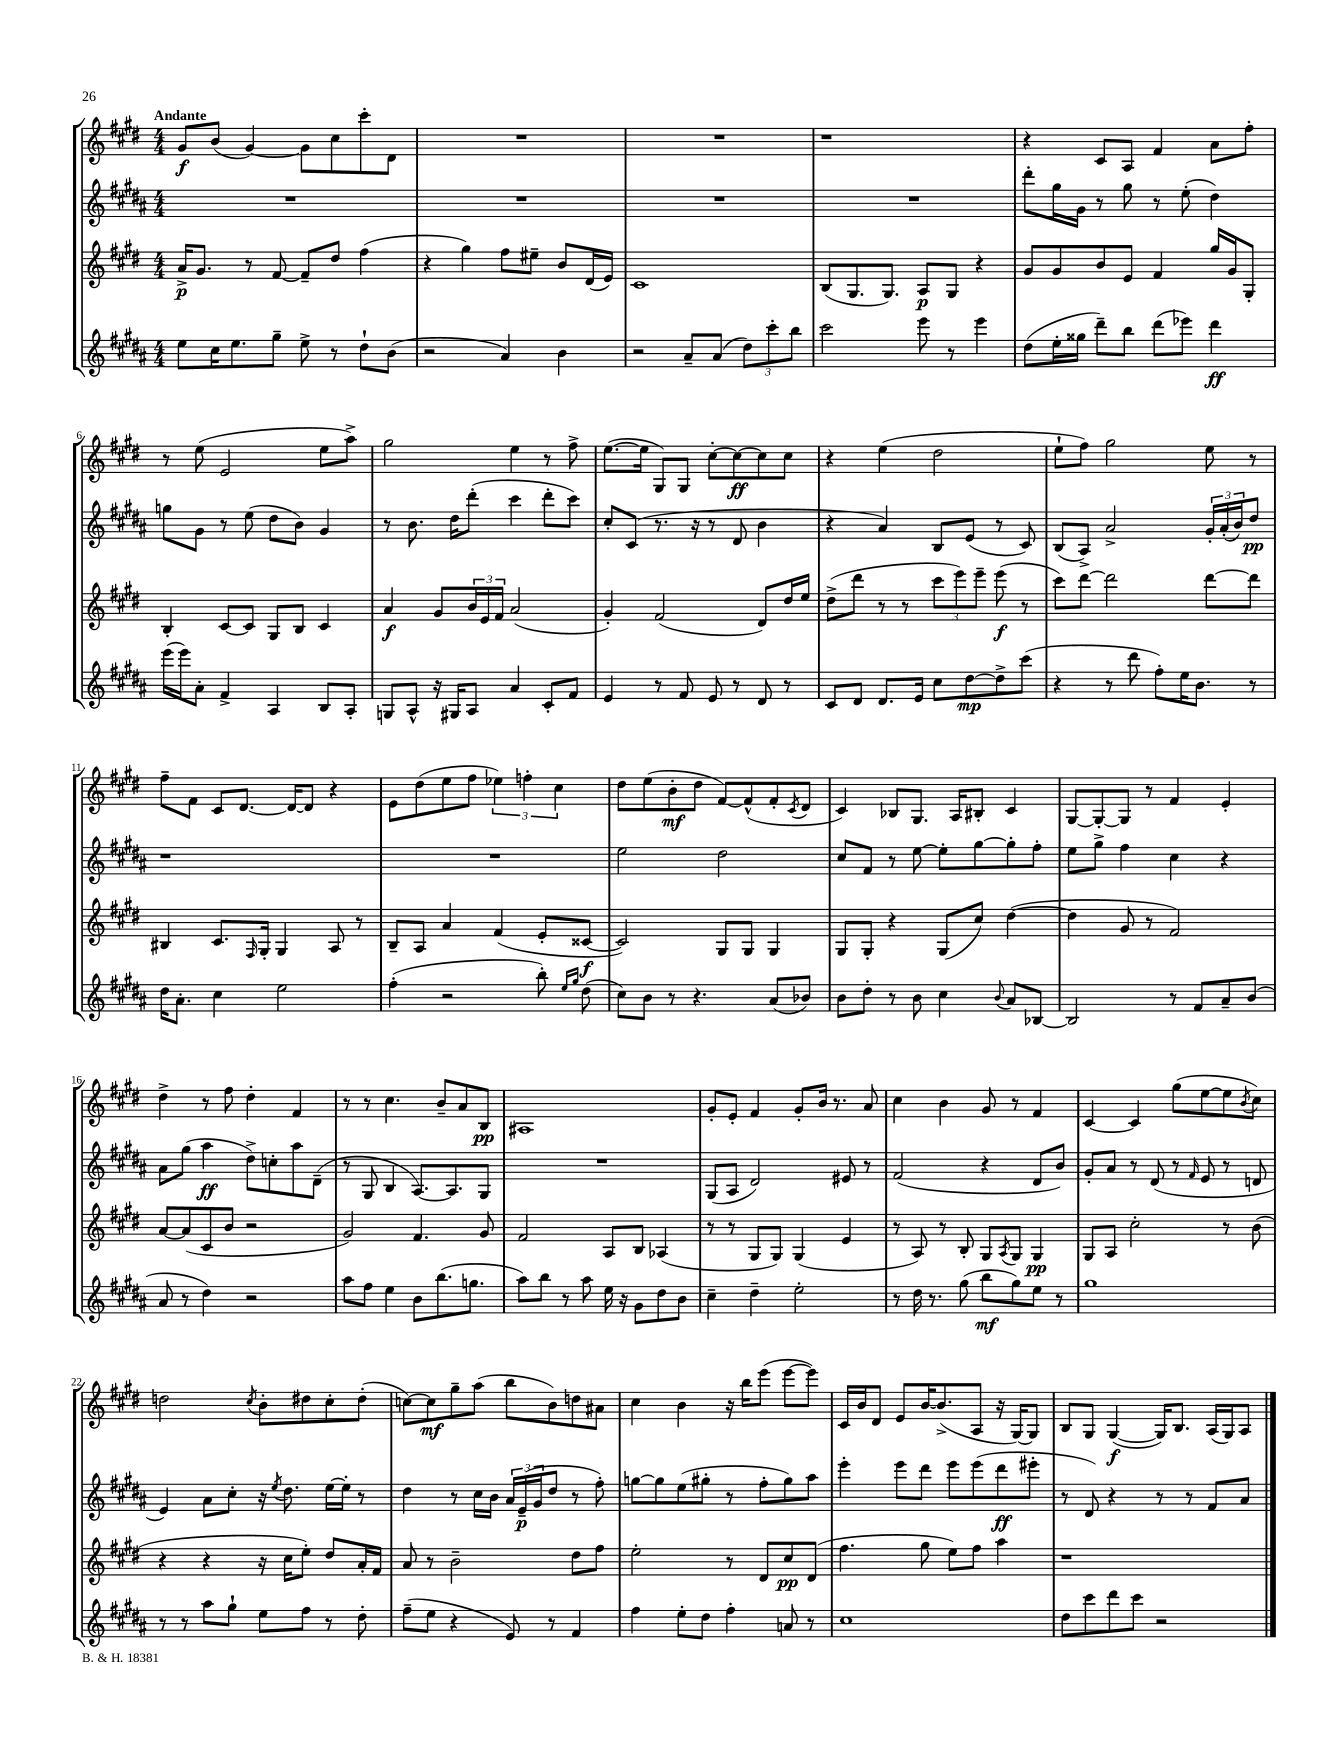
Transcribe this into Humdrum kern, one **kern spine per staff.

**kern	**kern	**kern	**kern
*staff4	*staff3	*staff2	*staff1
*clefG2	*clefG2	*clefG2	*clefG2
*k[f#c#g#d#a#]	*k[f#c#g#d#]	*k[f#c#g#d#a#]	*k[f#c#g#d#]
*M4/4	*M4/4	*M4/4	*M4/4
8ee\L	16a^/LK	1r	8g#/L
.	8.g#/J	.	.
16cc#\K	.	.	(8b/J
8.ee\	.	.	.
.	8r	.	[4g#/)
8gg#~\J	[8f#/	.	.
8ee^\	8f#~/]L	.	8g#\]L
8r	8dd#/J	.	8cc#\
8dd#`\L	(4ff#\	.	8ccc#'\
(8b\J	.	.	8d#\J
=	=	=	=
2r	4r	1r	1r
.	4gg#\)	.	.
4a#/)	8ff#\L	.	.
.	8ee#~\J	.	.
4b\	8b/L	.	.
.	(16d#/L	.	.
.	16e/JJ)	.	.
=	=	=	=
2r	1c#	1r	1r
8a#~/L	.	.	.
(8a#/J	.	.	.
12dd#\L)	.	.	.
12ccc#'\	.	.	.
12bb\J	.	.	.
=	=	=	=
2ccc#\	(8B/L	1r	1r
.	8.G#/	.	.
.	8.G#/J)	.	.
8eee\	8A/L	.	.
8r	8G#/J	.	.
4eee\	4r	.	.
=	=	=	=
(8dd#\L	8g#/L	8ddd#'\L	4r
16ee'\L	8g#/	16gg#\L	.
16gg##\JJ	.	16g#\JJ	.
8ddd#~\L)	8b/	8r	8c#/L
8bb\J	8e/J	8gg#\	8A/J
(8ddd#\L	4f#/	8r	4f#/
8eee-\J)	.	(8ee'\	.
4ddd#\	16gg#/LL	4dd#\)	8a\L
.	16g#/J	.	.
.	8G#'/J	.	8ff#'\J
=	=	=	=
(16eee\LL	4B'/	8gg\L	8r
16eee\J)	.	.	.
8a#'\J	.	8g#\J	(8ee\
4f#^/	[8c#/L	8r	2e/
.	8c#/]J	(8ee\	.
4A#/	8G#/L	8dd#\L	.
.	8B/J	8b\J)	.
8B/L	4c#/	4g#/	8ee\L
8A#'/J	.	.	8aa^\J)
=	=	=	=
8G/L	4a/	8r	2gg#\
8A#^^/J	.	8.b\	.
16r	8g#/L	.	.
16G#/LK	.	16dd#\LK	.
8A#/J	24b/L	(8ddd#'\J	.
.	24e/	.	.
.	24f#/JJ	.	.
4a#/	(2a/	4ccc#\	4ee\
8c#'/L	.	8ddd#'\L	8r
8f#/J	.	8ccc#\J)	8ff#^\
=	=	=	=
4e/	4g#'/)	8cc#'/L	([8.ee\L
.	.	(8c#/J	.
.	.	.	16ee\]Jk
8r	(2f#/	8.r	8G#/L)
8f#/	.	.	8G#/J
.	.	16r	.
8e/	.	8r	[8cc#'\L
8r	.	8d#/	8cc#\_
8d#/	8d#/L)	4b\	8cc#\]
8r	16dd#/L	.	8cc#\J
.	16ee/JJ	.	.
=	=	=	=
8c#/L	(8dd#^\L	4r	4r
8d#/J	8ddd#\J	.	.
8.d#/L	8r	4a#/)	(4ee\
.	8r	.	.
16e/Jk	.	.	.
8cc#\L	12ccc#\L	8B/L	2dd#\
.	12eee\)	.	.
[8dd#\	.	(8e/J	.
.	12eee~\J	.	.
8dd#^\]	(8eee\	8r	.
(8ccc#\J	8r	8c#/)	.
=	=	=	=
4r	8ccc#\L)	(8B/L	8ee`\L
.	[8ddd#\J	8A#^/J)	8ff#\J)
8r	2ddd#\]	2a#^/	2gg#\
8ddd#\	.	.	.
8ff#'\L)	.	.	.
16ee\K	.	.	.
8.b\J	.	.	.
.	[8ddd#\L	24g#'/LL	8ee\
.	.	(24a#'/	.
.	.	24b/J)	.
8r	8ddd#\]J	8dd#/J	8r
=	=	=	=
16dd#\LK	4B#/	1r	8ff#~\L
8.a#'\J	.	.	.
.	.	.	8f#\J
4cc#\	8.c#/L	.	8c#/L
.	.	.	[8.d#/J
.	16qqF#/	.	.
.	16G#'/Jk	.	.
2ee\	4G#/	.	.
.	.	.	16d#/_LK
.	.	.	8d#/]J
.	8A/	.	4r
.	8r	.	.
=	=	=	=
(4ff#'\	8B~/L	1r	8e\L
.	8A/J	.	(8dd#\
2r	4a/	.	8ee\
.	.	.	8ff#\J
.	(4f#/	.	6ee-\)
.	.	.	6ff'\
8bb'\)	8e'/L	.	.
.	.	.	6cc#\
16qqee/LL	.	.	.
16qqgg#/JJ	.	.	.
(8dd#\	[8c##/J	.	.
=	=	=	=
8cc#\L)	2c##/])	2ee\	8dd#\L
8b\J	.	.	(8ee\
8r	.	.	8b'\
4.r	.	.	8dd#\J
.	8G#/L	2dd#\	[8f#/L)
.	8G#/J	.	(8f#^^/]
(8a#/L	4G#/	.	8f#'/
.	.	.	8qc#/
8b-/J)	.	.	8d#/J
=	=	=	=
8b\L	8G#/L	8cc#/L	4c#/)
8dd#'\J	8G#'/J	8f#/J	.
8r	4r	8r	8B-/L
8b\	.	[8ee\	8.G#/J
4cc#\	(8G#/L	8ee'\]L	.
.	.	.	16A/LK
.	8cc#/J)	[8gg#\	8B#'/J
8qqb/	.	.	.
8a#/L	([4dd#\	8gg#'\]	4c#/
[8B-/J	.	8ff#'\J	.
=	=	=	=
2B-/]	4dd#\]	8ee\L	[8G#/L
.	.	8gg#^\J	8G#'/_
.	8g#/	4ff#\	8G#/]J
.	8r	.	8r
8r	2f#/)	4cc#\	4f#/
8f#/L	.	.	.
8a#~/	.	4r	4e'/
(8b/J	.	.	.
=	=	=	=
8a#/	[8a/L	8a#\L	4dd#^\
8r	(8a/]	(8gg#\J	.
4dd#\)	8c#/	4aa#\	8r
.	8b/J	.	8ff#\
2r	2r	8dd#^\L)	4dd#'\
.	.	8cc'\	.
.	.	8aa#\	4f#/
.	.	(8d#~\J	.
=	=	=	=
8aa#\L	2g#/)	8r	8r
8ff#\J	.	8G#/	8r
4ee\	.	4B/	4.cc#\
8b\L	4.f#/	[8.A#/L)	.
(8.bb\	.	.	8b~/L
.	.	8.A#/]	.
.	.	.	8a/
8.gg\J	.	.	.
.	8g#/	8G#/J	8B/J
=	=	=	=
8aa#\L)	2f#/	1r	1A#
8bb\J	.	.	.
8r	.	.	.
8aa#\	.	.	.
16ee\	8A/L	.	.
16r	.	.	.
8g#\L	8B/J	.	.
8dd#\	(4A-/	.	.
8b\J	.	.	.
=	=	=	=
4cc#~\	8r	(8G#/L	8g#'/L
.	8r	8A#/J	8e'/J
4dd#~\	8G#/L	2d#/)	4f#/
.	8G#/J)	.	.
2ee'\	(4G#/	.	8g#'/L
.	.	.	16b/Jk
.	.	.	8.r
.	4e/	8e#/	.
.	.	8r	8a/
=	=	=	=
8r	8r	(2f#/	4cc#\
16dd#\	8A/)	.	.
8.r	.	.	.
.	8r	.	4b\
(8gg#\	8B'/	.	.
8bb\L	8G#/L	4r	8g#/
.	8qA/	.	.
8gg#\)	8G#/J	.	8r
8ee\J	4G#/	8d#/L	4f#/
8r	.	8b/J)	.
=	=	=	=
1gg#	8G#/L	8g#'/L	[4c#/
.	8A/J	8a#/J	.
.	2cc#'\	8r	4c#/]
.	.	(8d#/	.
.	.	8r	(8gg#\L
.	.	16qqf#/	.
.	.	8e/	[8ee\
.	8r	8r	8ee\]
.	.	.	8qb/
.	(8b\	8d/	8cc#\J)
=	=	=	=
8r	4r	4e/)	2dd\
8r	.	.	.
8aa#\L	4r	8a#\L	.
8gg#`\J	.	8cc#'\J	.
.	.	.	8qcc#/
8ee\L	16r	16r	8b'\L
.	.	8qee/	.
.	16cc#\LK	8.dd#\	.
8ff#\J	8ee'\J)	.	8dd#\
8r	8dd#/L	[16ee\LL	8cc#'\
.	.	16ee'\]JJ	.
8dd#'\	16a'/L	8r	(8dd#'\J
.	16f#/JJ	.	.
=	=	=	=
(8ff#~\L	8a/	4dd#\	[8cc\L)
8ee\J	8r	.	8cc\]
4r	2b~\	8r	8gg#~\
.	.	16cc#\LL	(8aa\J
.	.	16b\JJ	.
8e/)	.	24a#/LL	8bb\L
.	.	(24e~/	.
.	.	24g#/J	.
8r	.	8dd#/J	8b\)
4f#/	8dd#\L	8r	8dd\
.	8ff#\J	8ff#'\)	8a#\J
=	=	=	=
4ff#\	2ee'\	[8gg\L	4cc#\
.	.	8gg\]	.
8ee'\L	.	(8ee\	4b\
8dd#\J	.	8gg#'\J	.
4ff#'\	8r	8r	16r
.	.	.	16bb\LK
.	8d#/L	8ff#'\L	(8eee\J
8a/	8cc#/	8gg#\)	[8eee\L
8r	(8d#/J	8aa#\J	8eee\]J)
=	=	=	=
1cc#	4.ff#\	4eee'\	16c#/LL
.	.	.	16b/J
.	.	.	8d#/J
.	.	8eee\L	8e/L
.	8gg#\	8ddd#\J	[16b/K
.	.	.	(8.b^/]
.	8ee\L)	8eee\L	.
.	8ff#\J	(8eee\	8A/J
.	4aa\	8ddd#\	16r
.	.	.	[16G#/LK)
.	.	8eee#'\J	8G#/]J
=	=	=	=
8dd#\L	1r	8r	8B/L
8ccc#\	.	8d#/)	8G#/J
8ddd#\	.	4r	([4G#/
8ccc#\J	.	.	.
2r	.	8r	16G#/]LK)
.	.	.	8.B/J
.	.	8r	.
.	.	8f#/L	(16A/LL
.	.	.	16G#/J)
.	.	8a#/J	8A/J
==	==	==	==
*-	*-	*-	*-
